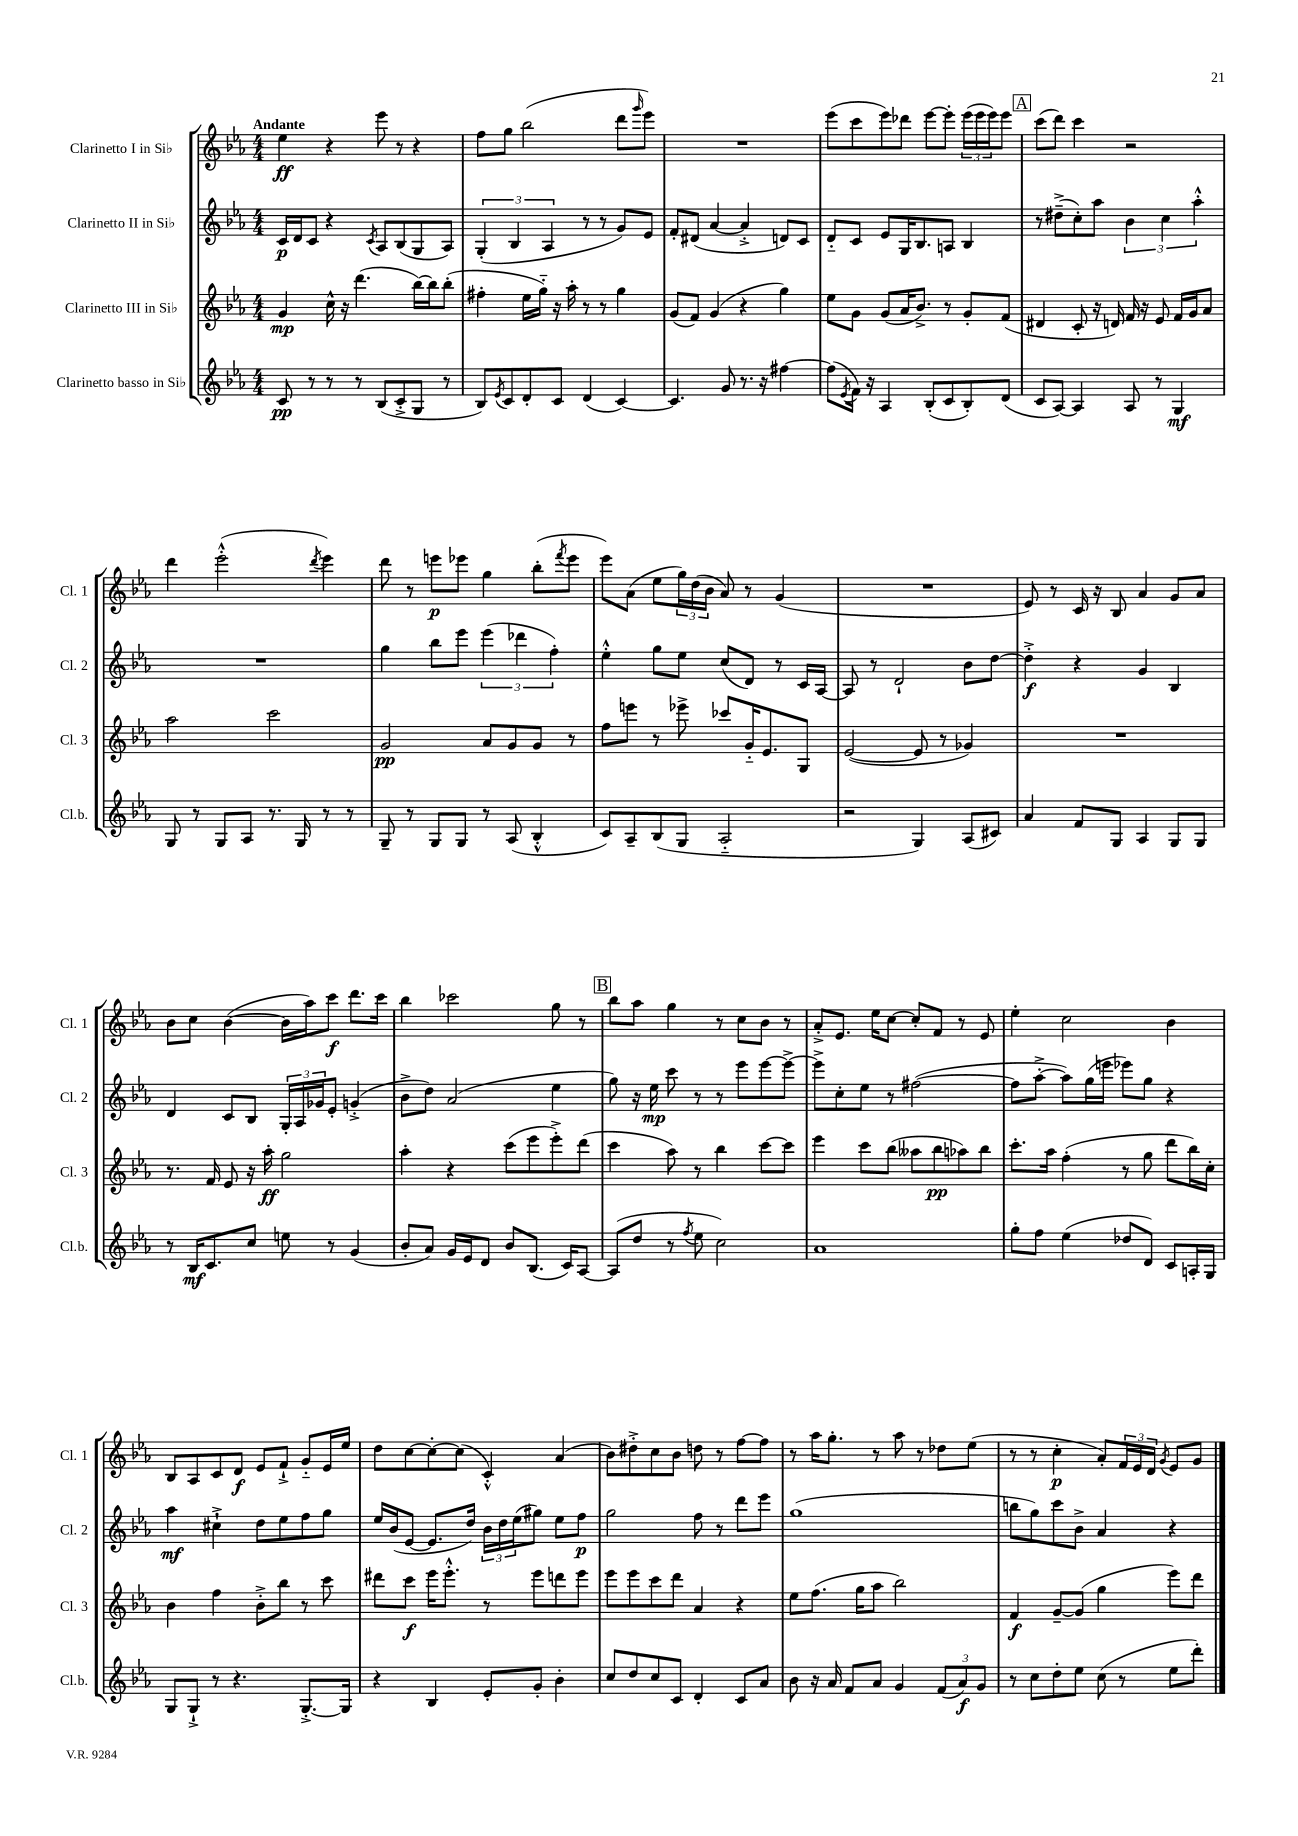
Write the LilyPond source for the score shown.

<<
\new StaffGroup <<
\new Staff = "s0" \with { instrumentName = "Clarinetto I in Sib" shortInstrumentName = "Cl. 1" } {
    \clef treble \key ees \major \numericTimeSignature \time 4/4 \tempo "Andante"
    ees''4\ff r4 ees'''8 r8 r4 |
    f''8 g''8 bes''2( d'''8 \grace { g'''16 } ees'''8) |
    R1 |
    ees'''8( c'''8 ees'''8) des'''8 ees'''8~ ees'''8-. \tuplet 3/2 { ees'''16( ees'''16 ees'''16) } ees'''8 |
    \mark \markup { \box "A" } c'''8( d'''8) c'''4 r2 |
    d'''4 ees'''2-.-^( \acciaccatura { d'''8 } ees'''4) |
    d'''8 r8 e'''8\p ees'''8 g''4 bes''8-.( \acciaccatura { f'''8 } ees'''8 |
    ees'''8) aes'8( ees''8 \tuplet 3/2 { g''16) d''16( bes'16 } aes'8) r8 g'4( |
    R1 |
    ees'8) r8 c'16 r16 bes8 aes'4 g'8 aes'8 |
    bes'8 c''8 bes'4~( bes'16 aes''16) c'''8\f d'''8. c'''16 |
    bes''4 ces'''2 g''8 r8 |
    \mark \markup { \box "B" } bes''8 aes''8 g''4 r8 c''8 bes'8 r8 |
    aes'8-.-> ees'8. ees''16 c''8~ c''8-. f'8 r8 ees'8 |
    ees''4-. c''2 bes'4 |
    bes8 aes8 c'8 d'8\f ees'8 f'8-!-> g'8-_ ees'16 ees''16 |
    d''8 c''8~ c''8~-. c''8( c'4-.-^) aes'4( |
    bes'8) dis''8-.-> c''8 bes'8 d''8 r8 f''8~ f''8 |
    r8 aes''16 g''8.-. r8 aes''8 r8 des''8 ees''8( |
    r8 r8 c''4-.\p aes'8-.) \tuplet 3/2 { f'16 ees'16 d'16 } \acciaccatura { g'8 } ees'8 g'8 \bar "|." |
}
\new Staff = "s1" \with { instrumentName = "Clarinetto II in Sib" shortInstrumentName = "Cl. 2" } {
    \clef treble \key ees \major \numericTimeSignature \time 4/4
    c'16\p d'16 c'8 r4 \acciaccatura { c'8 } aes8 bes8( g8 aes8) |
    \tuplet 3/2 { g4-.( bes4 aes4 } r8 r8 g'8) ees'8 |
    f'8-. dis'8( aes'4~ aes'4-.-> d'8) c'8 |
    d'8-_ c'8 ees'8 g16 bes8. a8 bes4 |
    \mark \markup { \box "A" } r8 dis''8--->( c''8-.) aes''8 \tuplet 3/2 { bes'4 c''4 aes''4-.-^ } |
    R1 |
    g''4 bes''8 ees'''8 \tuplet 3/2 { ees'''4( des'''4 f''4-.) } |
    ees''4-.-^ g''8 ees''8 c''8( d'8) r8 c'16 aes16~ |
    aes8 r8 d'2-! bes'8 d''8~ |
    d''4-.->\f r4 g'4 bes4 |
    d'4 c'8 bes8 \tuplet 3/2 { g16-. aes16 ges'16 } ees'8-. g'4-.->( |
    bes'8-> d''8) aes'2( ees''4 |
    \mark \markup { \box "B" } g''8) r16 ees''16\mp c'''8 r8 r8 ees'''8 ees'''8~ ees'''8~-> |
    ees'''8-> c''8-. ees''8 r8 fis''2~( |
    fis''8 aes''8~-.-> aes''8) g''16( e'''16 ees'''8) g''8 r4 |
    aes''4\mf cis''4-!-> d''8 ees''8 f''8 g''8 |
    ees''16 bes'16( ees'8~ ees'8. d''16) \tuplet 3/2 { bes'16 d''16 ees''16( } gis''8) ees''8 f''8\p |
    g''2 f''8 r8 d'''8 ees'''8 |
    g''1( |
    b''8 g''8) c'''8 bes'8-> aes'4 r4 \bar "|." |
}
\new Staff = "s2" \with { instrumentName = "Clarinetto III in Sib" shortInstrumentName = "Cl. 3" } {
    \clef treble \key ees \major \numericTimeSignature \time 4/4
    g'4\mp c''16-^ r16 d'''4.( bes''16~) bes''16 bes''8-.( |
    fis''4-. ees''16 g''16-_) r16 aes''16-. r8 r8 g''4 |
    g'8( f'8) g'4( r4 g''4) |
    ees''8 g'8 g'8( aes'16 bes'8.->) r8 g'8-. f'8( |
    \mark \markup { \box "A" } dis'4 c'8-. r16 d'16) f'16 r16 ees'8 f'16 g'16 aes'8 |
    aes''2 c'''2 |
    g'2\pp aes'8 g'8 g'8 r8 |
    f''8 e'''8 r8 ees'''8-> ces'''8 g'16-_ ees'8. g8 |
    ees'2~( ees'8 r8 ges'4) |
    R1 |
    r8. f'16 ees'8 r16 aes''16-.\ff g''2 |
    aes''4-. r4 c'''8( ees'''8 ees'''8-.->) d'''8( |
    \mark \markup { \box "B" } c'''4 aes''8) r8 bes''4 c'''8~ c'''8 |
    ees'''4 c'''8 bes''8( aeses''8 bes''8\pp aes''8) bes''8 |
    c'''8.-. aes''16 f''4-.( r8 g''8 d'''8 bes''16) c''16-. |
    bes'4 f''4 bes'8-.-> bes''8 r8 c'''8 |
    dis'''8 c'''8\f ees'''16 ees'''8.-.-^ r8 ees'''8 d'''8 ees'''8 |
    ees'''8 ees'''8 c'''8 d'''8 aes'4 r4 |
    ees''8 f''8.( g''16 aes''8 bes''2) |
    f'4\f g'8~-- g'8( g''4 ees'''8) d'''8 \bar "|." |
}
\new Staff = "s3" \with { instrumentName = "Clarinetto basso in Sib" shortInstrumentName = "Cl.b." } {
    \clef treble \key ees \major \numericTimeSignature \time 4/4
    c'8\pp r8 r8 r8 bes8( c'8-.-> g8 r8 |
    bes8) \acciaccatura { ees'8 } c'8 d'8-. c'8 d'4( c'4~) |
    c'4. g'8 r8. r16 fis''4~ |
    fis''8( \acciaccatura { ees'8 } f'16) r16 aes4 bes8-.( c'8 bes8-.) d'8( |
    \mark \markup { \box "A" } c'8 aes8~) aes4 aes8 r8 g4\mf |
    g8 r8 g8 aes8 r8. g16 r8 r8 |
    g8-- r8 g8 g8 r8 aes8( bes4-.-^ |
    c'8) aes8-- bes8( g8 aes2-_ |
    r2 g4) aes8( cis'8) |
    aes'4 f'8 g8 aes4 g8 g8 |
    r8 bes16\mf c'8. c''8 e''8 r8 g'4( |
    bes'8-. aes'8) g'16 ees'16 d'8 bes'8 bes8.( c'16) aes8~ |
    \mark \markup { \box "B" } aes8( d''8 r8 \acciaccatura { f''8 } ees''8 c''2) |
    aes'1 |
    g''8-. f''8 ees''4( des''8 d'8) c'8 a16-. g16 |
    g8 g8-!-> r8 r4. g8.~-.-> g16 |
    r4 bes4 ees'8-. g'8-. bes'4-. |
    c''8 d''8 c''8 c'8 d'4-. c'8 aes'8 |
    bes'8 r16 aes'16 f'8 aes'8 g'4 \tuplet 3/2 { f'8( aes'8\f) g'8 } |
    r8 c''8 d''8-. ees''8 c''8( r8 ees''8 d'''8-.) \bar "|." |
}
>>
>>
\layout { \context { \Score \remove "Bar_number_engraver" } }
